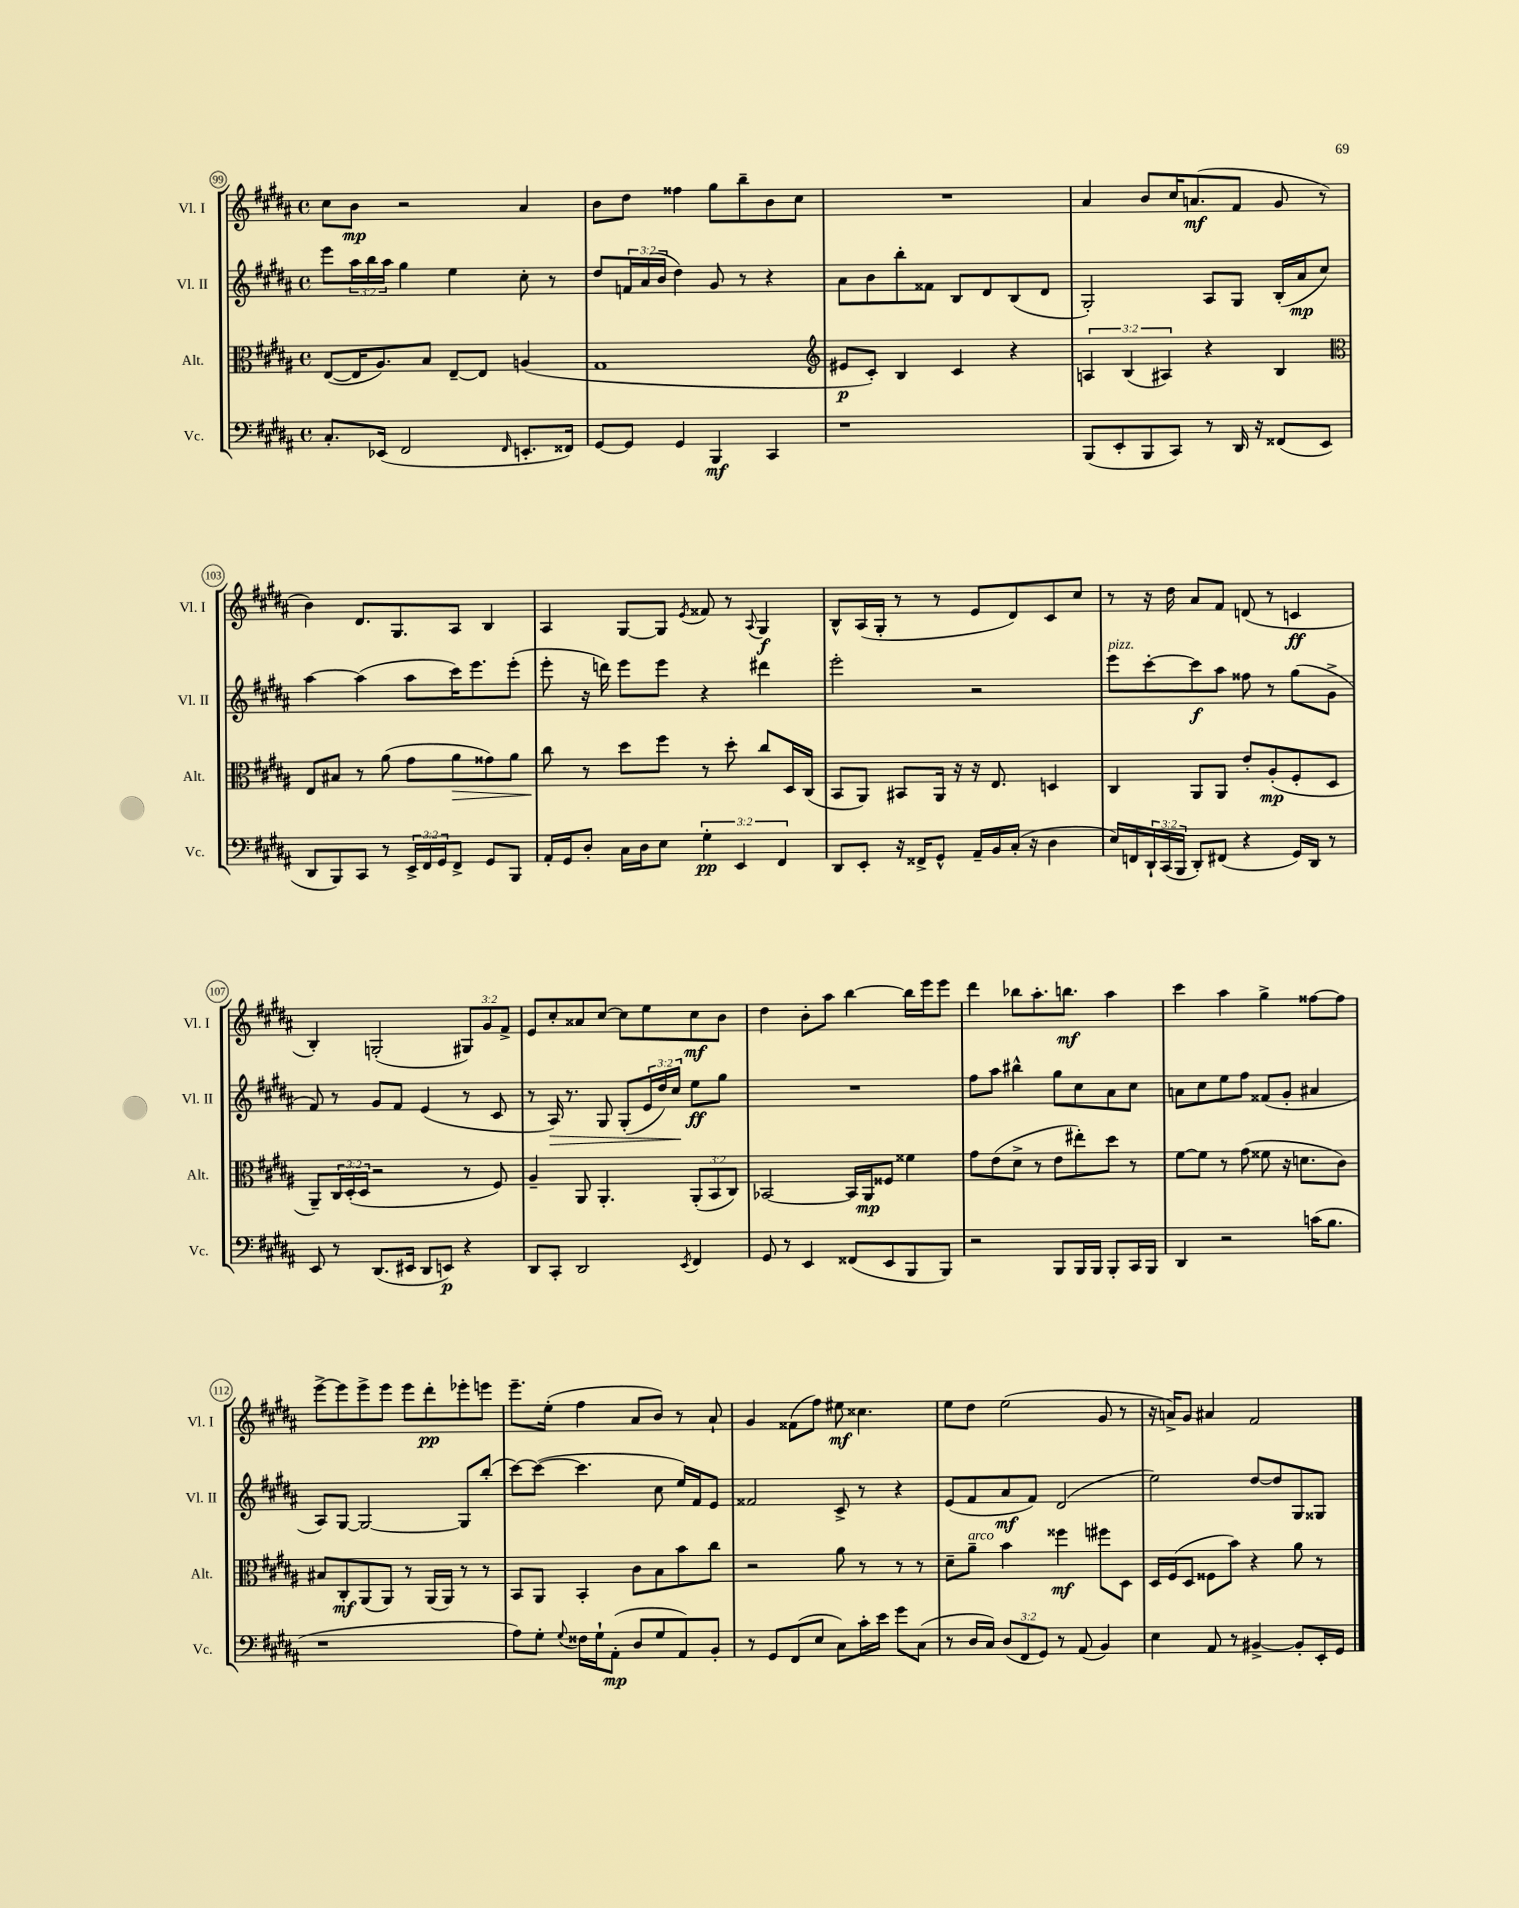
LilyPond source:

<<
\new StaffGroup <<
\new Staff = "s0" \with { instrumentName = "Vl. I" shortInstrumentName = "Vl. I" } {
    \clef treble \key b \major \defaultTimeSignature \time 4/4 \override Staff.TupletNumber.text = #tuplet-number::calc-fraction-text
    cis''8 b'8\mp r2 ais'4 |
    b'8 dis''8 fisis''4 gis''8 b''8-- b'8 cis''8 |
    R1 |
    ais'4 b'8 cis''16 a'8.\mf( fis'8 gis'8 r8 |
    b'4) dis'8. gis8. ais8 b4 |
    ais4 gis8~ gis8 \acciaccatura { e'8 } fisis'8 r8 \appoggiatura { ais8 } gis4\f |
    b8-^ ais16( gis16-. r8 r8 e'8 dis'8) cis'8 cis''8 |
    r8 r16 dis''16 ais'8 fis'8 d'8( r8 c'4\ff |
    b4-.) g2-.( \tuplet 3/2 { gis8) gis'8 fis'8-> } |
    e'8 cis''8-. aisis'8 cis''8~ cis''8 e''8 cis''8\mf b'8 |
    dis''4 b'8-. ais''8 b''4~ b''16 e'''16 e'''8 |
    dis'''4 bes''8 ais''8.-. b''8.\mf ais''4 |
    cis'''4 ais''4 gis''4-> fisis''8~ fisis''8 |
    e'''8~-> e'''8 e'''8-> e'''8 e'''8 dis'''8-.\pp ees'''8-. e'''8 |
    e'''8.-- e''16-.( fis''4 ais'8 b'8) r8 ais'8-! |
    gis'4 fisis'8( fis''8) eis''8\mf cisis''4. |
    e''8 dis''8 e''2( gis'8 r8 |
    r16 a'16->) gis'8 ais'4 fis'2 \bar "|." |
}
\new Staff = "s1" \with { instrumentName = "Vl. II" shortInstrumentName = "Vl. II" } {
    \clef treble \key b \major \defaultTimeSignature \time 4/4 \override Staff.TupletNumber.text = #tuplet-number::calc-fraction-text
    e'''8 \tuplet 3/2 { ais''16 b''16 ais''16 } gis''4 e''4 cis''8-. r8 |
    dis''8 \tuplet 3/2 { f'16 ais'16( b'16 } dis''4) gis'8 r8 r4 |
    ais'8 b'8 b''8-. fisis'8 b8 dis'8 b8( dis'8 |
    gis2-.) ais8 gis8 b16-.( ais'16\mp cis''8) |
    ais''4~ ais''4( ais''8 cis'''16) e'''8. e'''8-.( |
    e'''8-. r16 d'''16) e'''8 e'''8 r4 dis'''4 |
    e'''2-. r2 |
    e'''8^\markup { \italic "pizz." } cis'''8~-. cis'''8\f ais''8 fisis''8 r8 gis''8( gis'8-> |
    fis'8) r8 gis'8 fis'8 e'4( r8 cis'8 |
    r8 ais16\>) r8. gis8 gis8-.( \tuplet 3/2 { e'16 dis''16) cis''16\! } e''8\ff gis''8 |
    R1 |
    fis''8 ais''8 bis''4-^ gis''8 cis''8 ais'8 cis''8 |
    a'8 cis''8 e''8 fis''8 fisis'8( gis'8-. ais'4 |
    ais8) gis8~ gis2~ gis8 b''8-.( |
    cis'''8~) cis'''8~( cis'''4. cis''8 e''16) fis'16 e'8 |
    fisis'2 cis'8-> r8 r4 |
    e'8( fis'8 ais'8\mf fis'8) dis'2( |
    e''2) dis''8~ dis''8 gis8 gisis8 \bar "|." |
}
\new Staff = "s2" \with { instrumentName = "Alt." shortInstrumentName = "Alt." } {
    \clef alto \key b \major \defaultTimeSignature \time 4/4 \override Staff.TupletNumber.text = #tuplet-number::calc-fraction-text
    e8~( e16 ais8.) b8 e8~-- e8 a4( |
    gis1 |
    \clef treble eis'8\p cis'8-.) b4 cis'4 r4 |
    \tuplet 3/2 { a4 b4( ais4) } r4 b4 |
    \clef alto e8 bis8 r8 ais'8( gis'8 ais'8\> gisis'8) ais'8 |
    cis''8\! r8 dis''8 fis''8 r8 dis''8-. cis''8 dis16 cis16( |
    b,8 ais,8) bis,8 ais,16 r16 r16 e8. d4 |
    cis4 ais,8 ais,8 e'8-. ais8-.\mp( fis8-. dis8 |
    ais,8--) \tuplet 3/2 { cis16 dis16-.( dis16 } r2 r8 fis8) |
    ais4-- ais,8 ais,4.-. \tuplet 3/2 { ais,8-.( b,8 cis8) } |
    bes,2~ bes,16 ais,16\mp fisis8 fisis'4 |
    gis'8 e'8( dis'8-> r8 e'8 eis''8-.) dis''8 r8 |
    fis'8~ fis'8 r8 gis'8( fisis'8 r16 d'8. cis'8) |
    bis8 cis8-.\mf ais,8( ais,8) r8 ais,16( ais,16) r8 r8 |
    b,8 ais,8 b,4-. cis'8 b8 b'8 cis''8 |
    r2 ais'8 r8 r8 r8 |
    dis'8-- ais'8--^\markup { \italic "arco" } b'4 fisis''4\mf fis''8 dis8 |
    dis16 fis16( dis8 fisis8 b'8) r4 ais'8 r8 \bar "|." |
}
\new Staff = "s3" \with { instrumentName = "Vc." shortInstrumentName = "Vc." } {
    \clef bass \key b \major \defaultTimeSignature \time 4/4 \override Staff.TupletNumber.text = #tuplet-number::calc-fraction-text
    cis8.-. ees,16( fis,2 \grace { fis,16 } e,8.-. fisis,16) |
    gis,8~ gis,8 gis,4 b,,4\mf cis,4 |
    r1 |
    b,,8( e,8-. b,,8 cis,8) r8 dis,16 r16 fisis,8( e,8 |
    dis,8 b,,8) cis,8 r8 \tuplet 3/2 { e,16-> fis,16 gis,16 } fis,8-> gis,8 b,,8 |
    ais,16-. gis,16 dis8-. cis16 dis16 e8 \tuplet 3/2 { gis4-.\pp e,4 fis,4 } |
    dis,8 e,8-. r16 fisis,16-> gis,8-^ ais,16-- b,16 cis16-.( r16 dis4 |
    e16) f,16 \tuplet 3/2 { dis,16-! cis,16( b,,16 } dis,8-.) fis,8( r4 gis,16) dis,16 r8 |
    e,8 r8 dis,8.( eis,16 dis,8 e,8\p) r4 |
    dis,8 cis,8-. dis,2 \acciaccatura { e,8 } fis,4 |
    gis,8 r8 e,4 fisis,8( e,8 b,,8 b,,8) |
    r2 b,,8 b,,16 b,,16 b,,8-. cis,16 b,,16 |
    dis,4 r2 c'16( b8. |
    r1 |
    ais8) gis8-. \appoggiatura { gis8 } fisis16 gis16-! ais,8-.\mp( dis8 gis8 ais,8) b,8-. |
    r8 gis,8 fis,8( e8 cis8) cis'16-. e'16 gis'8 cis8( |
    r8 dis16 cis16) \tuplet 3/2 { dis8( fis,8 gis,8) } r8 ais,8( b,4) |
    e4 ais,8 r8 bis,4~-> bis,8-. e,16-. gis,16 \bar "|." |
}
>>
>>
\layout { \context { \Score currentBarNumber = #99 \override BarNumber.stencil = #(make-stencil-circler 0.1 0.3 ly:text-interface::print) } }
